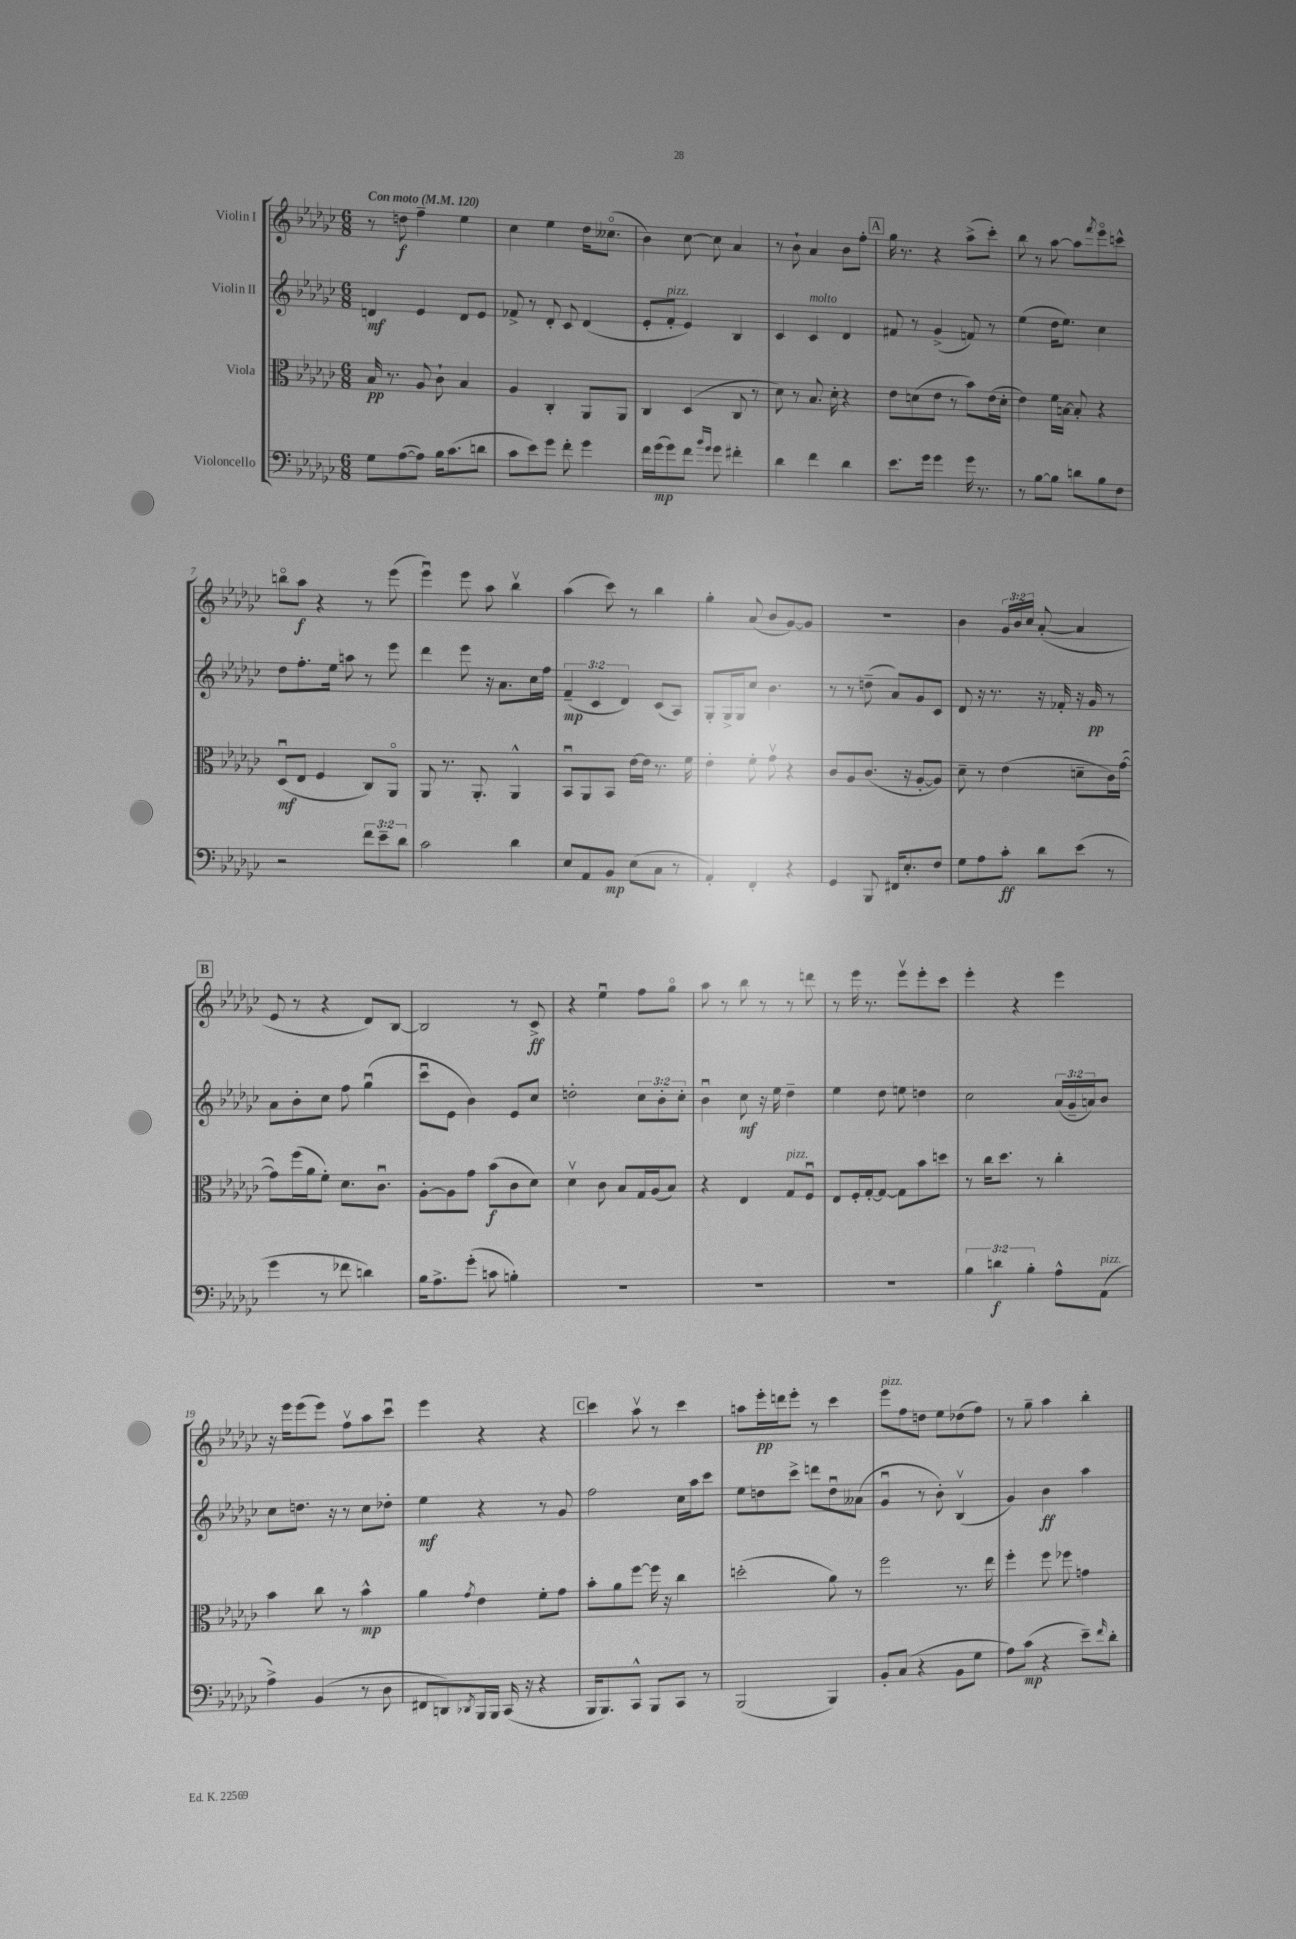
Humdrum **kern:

**kern	**dynam	**kern	**dynam	**kern	**dynam	**kern	**dynam
*part4	*part4	*part3	*part3	*part2	*part2	*part1	*part1
*staff4	*staff4	*staff3	*staff3	*staff2	*staff2	*staff1	*staff1
*I"Violoncello	*	*I"Viola	*	*I"Violin II	*	*I"Violin I	*
*clefF4	*	*clefC3	*	*clefG2	*	*clefG2	*
*k[b-e-a-d-g-c-]	*	*k[b-e-a-d-g-c-]	*	*k[b-e-a-d-g-c-]	*	*k[b-e-a-d-g-c-]	*
*M6/8	*	*M6/8	*	*M6/8	*	*M6/8	*
*MM120	*	*MM120	*	*MM120	*	*MM120	*
=1	=1	=1	=1	=1	=1	=1	=1
!	!	!	!	!	!	!LO:TX:a:B:t=Con moto	!
8G-\L	.	16B-/	pp	4dn/	mf	8r	.
.	.	8.r	.	.	.	.	.
([8A-\	.	.	.	.	.	8ddn\	f
8A-\J])	.	8A-/	.	4e-/	.	4ff~\	.
16B-\KL	.	8c-`\	.	.	.	.	.
(8.c-\	.	.	.	.	.	.	.
.	.	4B-/	.	8d/L	.	4ee-\	.
8dn\J	.	.	.	8e-/J	.	.	.
=2	=2	=2	=2	=2	=2	=2	=2
8c-\L	.	4A-/	.	8f-X^/	.	4cc-\	.
8e-\)	.	.	.	8r	.	.	.
8g-\J	.	4C-'/	.	8d-'/	.	4ee-\	.
8f'\	.	.	.	8c-/	.	.	.
4g-\	.	8AA-/L	.	(4d-/	.	16dd-\KL	.
.	.	.	.	.	.	(8.cc--X\J	.
.	.	8AA-/J	.	.	.	.	.
=3	=3	=3	=3	=3	=3	=3	=3
16f\LL	.	4C-/	.	8e-'/L	.	4b-\)	.
(16g-\J	mp	.	.	.	.	.	.
!	!	!	!	!LO:TX:a:i:t=pizz.	!	!	!
8g-\)	.	.	.	8f'/J	.	.	.
8f\J	.	(4D-/	.	4e-/)	.	[8cc-\	.
16qqb-/LL	.	.	.	.	.	.	.
16qqg-/JJ	.	.	.	.	.	.	.
8g-\	.	.	.	.	.	8cc-\]	.
4f#X'\	.	8C-/	.	4B-/	.	4a-/	.
.	.	8r	.	.	.	.	.
=4	=4	=4	=4	=4	=4	=4	=4
4d-\	.	8d-\)	.	4c-/	.	8r	.
.	.	8r	.	.	.	8b-`\	.
!	!	!	!	!LO:TX:a:i:t=molto	!	!	!
4f\	.	8.B-/	.	4c-/	.	4a-/	.
.	.	16d-'\	.	.	.	.	.
4d-\	.	4r	.	4d-/	.	8b-\L	.
.	.	.	.	.	.	8ff'\J	.
!!LO:REH:place=s1:t=A
=5	=5	=5	=5	=5	=5	=5	=5
8.e-\L	.	8e-\L	.	8f#X/	.	16gg-\	.
.	.	.	.	.	.	8.r	.
.	.	(8dn\	.	8r	.	.	.
16g-\Jk	.	.	.	.	.	.	.
4g-\	.	8e-\J	.	(4g-^/	.	4r	.
.	.	8r	.	.	.	.	.
16g-\	.	8b-\L)	.	8fn/)	.	(8aa-^\L	.
8.r	.	.	.	.	.	.	.
.	.	(16e-\L	.	8r	.	8ccc-'\J)	.
.	.	16d'\JJ	.	.	.	.	.
=6	=6	=6	=6	=6	=6	=6	=6
8r	.	4e-\)	.	(4ee-\	.	8bb-\	.
[8B-\L	.	.	.	.	.	8r	.
8B-\J]	.	16f\LL	.	16dd-\KL	.	[8aa-\	.
.	.	[16Bn\JJ	.	8.ee-\J)	.	.	.
8dn\L	.	8B'/]	.	.	.	8aa-\L]	.
.	.	.	.	.	.	8qfff/	.
8B-\	.	4r	.	4cc-\	.	8eee-\	.
8F\J	.	.	.	.	.	8cccn^^\J	.
!!LO:LB:g=z
=7	=7	=7	=7	=7	=7	=7	=7
2r	.	(8D-u/L	mf	8dd-\L	.	8bbn\L	.
.	.	8E-/J	.	8.ff'\	.	8aa-\J	f
.	.	4F/	.	.	.	4r	.
.	.	.	.	16ee-\Jk	.	.	.
.	.	.	.	8aan\	.	.	.
12f\L	.	8C-/L)	.	8r	.	8r	.
12e-~\	.	.	.	.	.	.	.
.	.	8AA-/J	.	8eee-\	.	(8eee-\	.
12d-\J	.	.	.	.	.	.	.
=8	=8	=8	=8	=8	=8	=8	=8
2c-\	.	8AA-/	.	4ddd-\	.	4eee-u\)	.
.	.	8.r	.	.	.	.	.
.	.	.	.	8eee-\	.	8eee-\	.
.	.	8.AA-'/	.	.	.	.	.
.	.	.	.	16r	.	8aa-\	.
.	.	.	.	8.a-\L	.	.	.
4d-\	.	4AA-^^/	.	.	.	4bb-v\	.
.	.	.	.	16cc-\L	.	.	.
.	.	.	.	16ff\JJ	.	.	.
=9	=9	=9	=9	=9	=9	=9	=9
8E-/L	.	8BB-u/L	.	(6f~/	mp	(4aa-\	.
8AA-/	.	8AA-/	.	.	.	.	.
.	.	.	.	6c-/	.	.	.
8BB-/J	mp	8BB-/J	.	.	.	8ccc-\)	.
.	.	.	.	6d-/)	.	.	.
(8E-\L	.	[16e-\LL	.	.	.	8r	.
.	.	16e-\JJ]	.	.	.	.	.
8C-\J	.	8.r	.	(8c-/L	.	4bb-\	.
8r	.	.	.	8A-/J)	.	.	.
.	.	16f\	.	.	.	.	.
=10	=10	=10	=10	=10	=10	=10	=10
4AA-'/)	.	4e-'\	.	8G-'/L	.	4gg-'\	.
.	.	.	.	16G-^/L	.	.	.
.	.	.	.	16G-/J	.	.	.
4FF'/	.	8f'\	.	8cc-/J	.	(8a-/	.
.	.	8g-v\	.	4.b-\	.	8b-/L	.
4r	.	4r	.	.	.	[8g-/)	.
.	.	.	.	.	.	8g-/J]	.
=11	=11	=11	=11	=11	=11	=11	=11
4GG-/	.	8c-/L	.	8r	.	2.r	.
.	.	8A-/	.	8r	.	.	.
8BBB-/	.	(8.c-/J	.	(8ddn~\	.	.	.
16FF#X/KL	.	.	.	8a-/L)	.	.	.
8.E-'/	.	16r	.	.	.	.	.
.	.	[8A-'/L	.	8g-/	.	.	.
8F/J	.	8A-/J])	.	8c-/J	.	.	.
=12	=12	=12	=12	=12	=12	=12	=12
8G-\L	.	8d-~\	.	8d-/	.	4b-\	.
8A-\	.	8r	.	16r	.	.	.
.	.	.	.	8.r	.	.	.
8c-'\J	ff	(4e-\	.	.	.	24g-/LL	.
.	.	.	.	.	.	24b-/	.
.	.	.	.	.	.	24cc-/JJ	.
8d-\L	.	.	.	16r	.	([8a-'/	.
.	.	.	.	16f-X'/	.	.	.
(8e-\J	.	8dn~\L	.	16r	.	4a-/]	.
.	.	.	.	16g-/	pp	.	.
8r	.	16c-\L)	.	8r	.	.	.
.	.	([16g-\JJ	.	.	.	.	.
!!LO:LB:g=z
!!LO:REH:place=s1:t=B
=13	=13	=13	=13	=13	=13	=13	=13
4g-\	.	8g-\L])	.	8a-\L	.	8e-/	.
.	.	(16ff\L	.	8b-'\	.	8r	.
.	.	16a-\J	.	.	.	.	.
8r	.	8f'\J)	.	8cc-\J	.	4r	.
8f-X\	.	8.d-\L	.	8ff\	.	.	.
4dn\)	.	.	.	(4gg-u\	.	8d-/L)	.
.	.	8.c-u\J	.	.	.	.	.
.	.	.	.	.	.	[8B-/J	.
=14	=14	=14	=14	=14	=14	=14	=14
16B-\KL	.	[8A-'\L	.	8ccc-u\L	.	2B-/]	.
8.A-^\	.	.	.	.	.	.	.
.	.	8A-\]	.	8e-\J	.	.	.
(8g-'\J	.	8g-\J	.	4b-\)	.	.	.
8cn\	.	(8b-\L	f	.	.	.	.
4Bn'\)	.	8c-\	.	8e-/L	.	8r	.
.	.	8d-\J)	.	8cc-/J	.	8c-^/	ff
=15	=15	=15	=15	=15	=15	=15	=15
2.r	.	4d-v\	.	2ddn'\	.	4r	.
.	.	8c-\	.	.	.	4ee-u\	.
.	.	8B-/L	.	.	.	.	.
.	.	16G-/L	.	12cc-\L	.	8ff\L	.
.	.	(16A-/J	.	.	.	.	.
.	.	.	.	12b-'\	.	.	.
.	.	8B-/J)	.	.	.	8gg-\J	.
.	.	.	.	12cc-'\J	.	.	.
=16	=16	=16	=16	=16	=16	=16	=16
2.r	.	4r	.	4b-u\	.	8aa-\	.
.	.	.	.	.	.	8r	.
.	.	4E-/	.	8cc-\	mf	8bb-\	.
.	.	.	.	16r	.	8r	.
.	.	.	.	16ee-\	.	.	.
!	!	!LO:TX:a:i:t=pizz.	!	!	!	!	!
.	.	8G-/L	.	4dd-~\	.	8r	.
.	.	8Fu/J	.	.	.	8dddn\	.
=17	=17	=17	=17	=17	=17	=17	=17
2.r	.	8E-/L	.	4ee-\	.	8r	.
.	.	16F'/L	.	.	.	16eee-\	.
.	.	[16G-'/J	.	.	.	8.r	.
.	.	8G-/J_	.	8dd-\	.	.	.
.	.	8G-\L]	.	8een\	.	8eee-v\L	.
.	.	8b-\	.	4ddn\	.	8eee-'\	.
.	.	8ddn\J	.	.	.	8ccc-\J	.
=18	=18	=18	=18	=18	=18	=18	=18
6B-\	.	8r	.	2cc-\	.	4eee-'\	.
.	.	16cc-\KL	.	.	.	.	.
6dn\	f	.	.	.	.	.	.
.	.	8.dd-\J	.	.	.	.	.
.	.	.	.	.	.	4r	.
6B-'\	.	.	.	.	.	.	.
.	.	8r	.	.	.	.	.
8A-^^\L	.	4cc-'\	.	(24a-/LL	.	4eee-\	.
.	.	.	.	24g-~/	.	.	.
.	.	.	.	24an/J)	.	.	.
!LO:TX:a:i:t=pizz.	!	!	!	!	!	!	!
(8AA-\J	.	.	.	8b-/J	.	.	.
!!LO:LB:g=z
=19	=19	=19	=19	=19	=19	=19	=19
4A-^\)	.	4b-\	.	8cc-\L	.	16r	.
.	.	.	.	.	.	16eee-\KL	.
.	.	.	.	8.ddn\J	.	(8eee-\	.
(4BB-/	.	8cc-\	.	.	.	8eee-\J)	.
.	.	.	.	16r	.	.	.
.	.	8r	.	8r	.	8ffv\L	.
8r	.	4b-^^\	mp	8cc-\L	.	8aa-\	.
8D-\	.	.	.	8dd-X'\J	.	8ccc-u\J	.
=20	=20	=20	=20	=20	=20	=20	=20
8FF#X/L	.	4a-\	.	4ee-\	mf	4eee-\	.
8DDn/)	.	.	.	.	.	.	.
8qDD-X/	.	8qg-/	.	.	.	.	.
16BBB-/L	.	4e-\	.	4r	.	4r	.
16BBB-/JJ	.	.	.	.	.	.	.
(16CC-/	.	.	.	.	.	.	.
16r	.	.	.	.	.	.	.
4r	.	8f'\L	.	8r	.	4r	.
.	.	8g-\J	.	8g-/	.	.	.
!!LO:REH:place=s1:t=C
=21	=21	=21	=21	=21	=21	=21	=21
16BBB-/KL	.	8b-'\L	.	2ff\	.	4ccc-\	.
8.BBB-/)	.	.	.	.	.	.	.
.	.	8a-\	.	.	.	.	.
8CC-^^/J	.	[8ff\J	.	.	.	8aa-v\	.
8BBB-/L	.	16ff\]	.	.	.	8r	.
.	.	16r	.	.	.	.	.
8CC-/J	.	4cc-\	.	16cc-\LL	.	4ccc-\	.
.	.	.	.	16aa-\J	.	.	.
8r	.	.	.	8ccc-\J	.	.	.
=22	=22	=22	=22	=22	=22	=22	=22
(2BBB-/	.	(2ddn'\	.	8ee-\L	.	8aan\L	.
.	.	.	.	8ddn\	.	16eee-'\L	pp
.	.	.	.	.	.	16dddn\J	.
.	.	.	.	8ccc-^\J	.	8eee-'\J	.
.	.	.	.	8dddn\L	.	8r	.
4BBB-/)	.	8a-\)	.	8ddu\	.	4ccc-\	.
.	.	8r	.	(8a--X\J	.	.	.
=23	=23	=23	=23	=23	=23	=23	=23
!	!	!	!	!	!	!LO:TX:a:i:t=pizz.	!
8BB-'/L	.	2ff\	.	4g-u/	.	8eee-\L	.
(8C-/J	.	.	.	.	.	8ff\	.
4r	.	.	.	8r	.	8ddn\J	.
.	.	.	.	8b-'\)	.	8ee-\L	.
8BB-\L	.	8.r	.	(4B-v/	.	(8dd-X\	.
8G-\J	.	.	.	.	.	8ff\J)	.
.	.	16ee-\	.	.	.	.	.
=24	=24	=24	=24	=24	=24	=24	=24
8A-\L)	.	4ff'\	.	4g-/)	.	8r	.
(8c-\J	mp	.	.	.	.	8gg-~\	.
4r	.	8ff\	.	4b-\	ff	4aa-\	.
.	.	8ff-X\	.	.	.	.	.
8e-~\L)	.	4gn\	.	4aa-\	.	4bb-'\	.
16qqf/	.	.	.	.	.	.	.
8d-'\J	.	.	.	.	.	.	.
==	==	==	==	==	==	==	==
*-	*-	*-	*-	*-	*-	*-	*-
